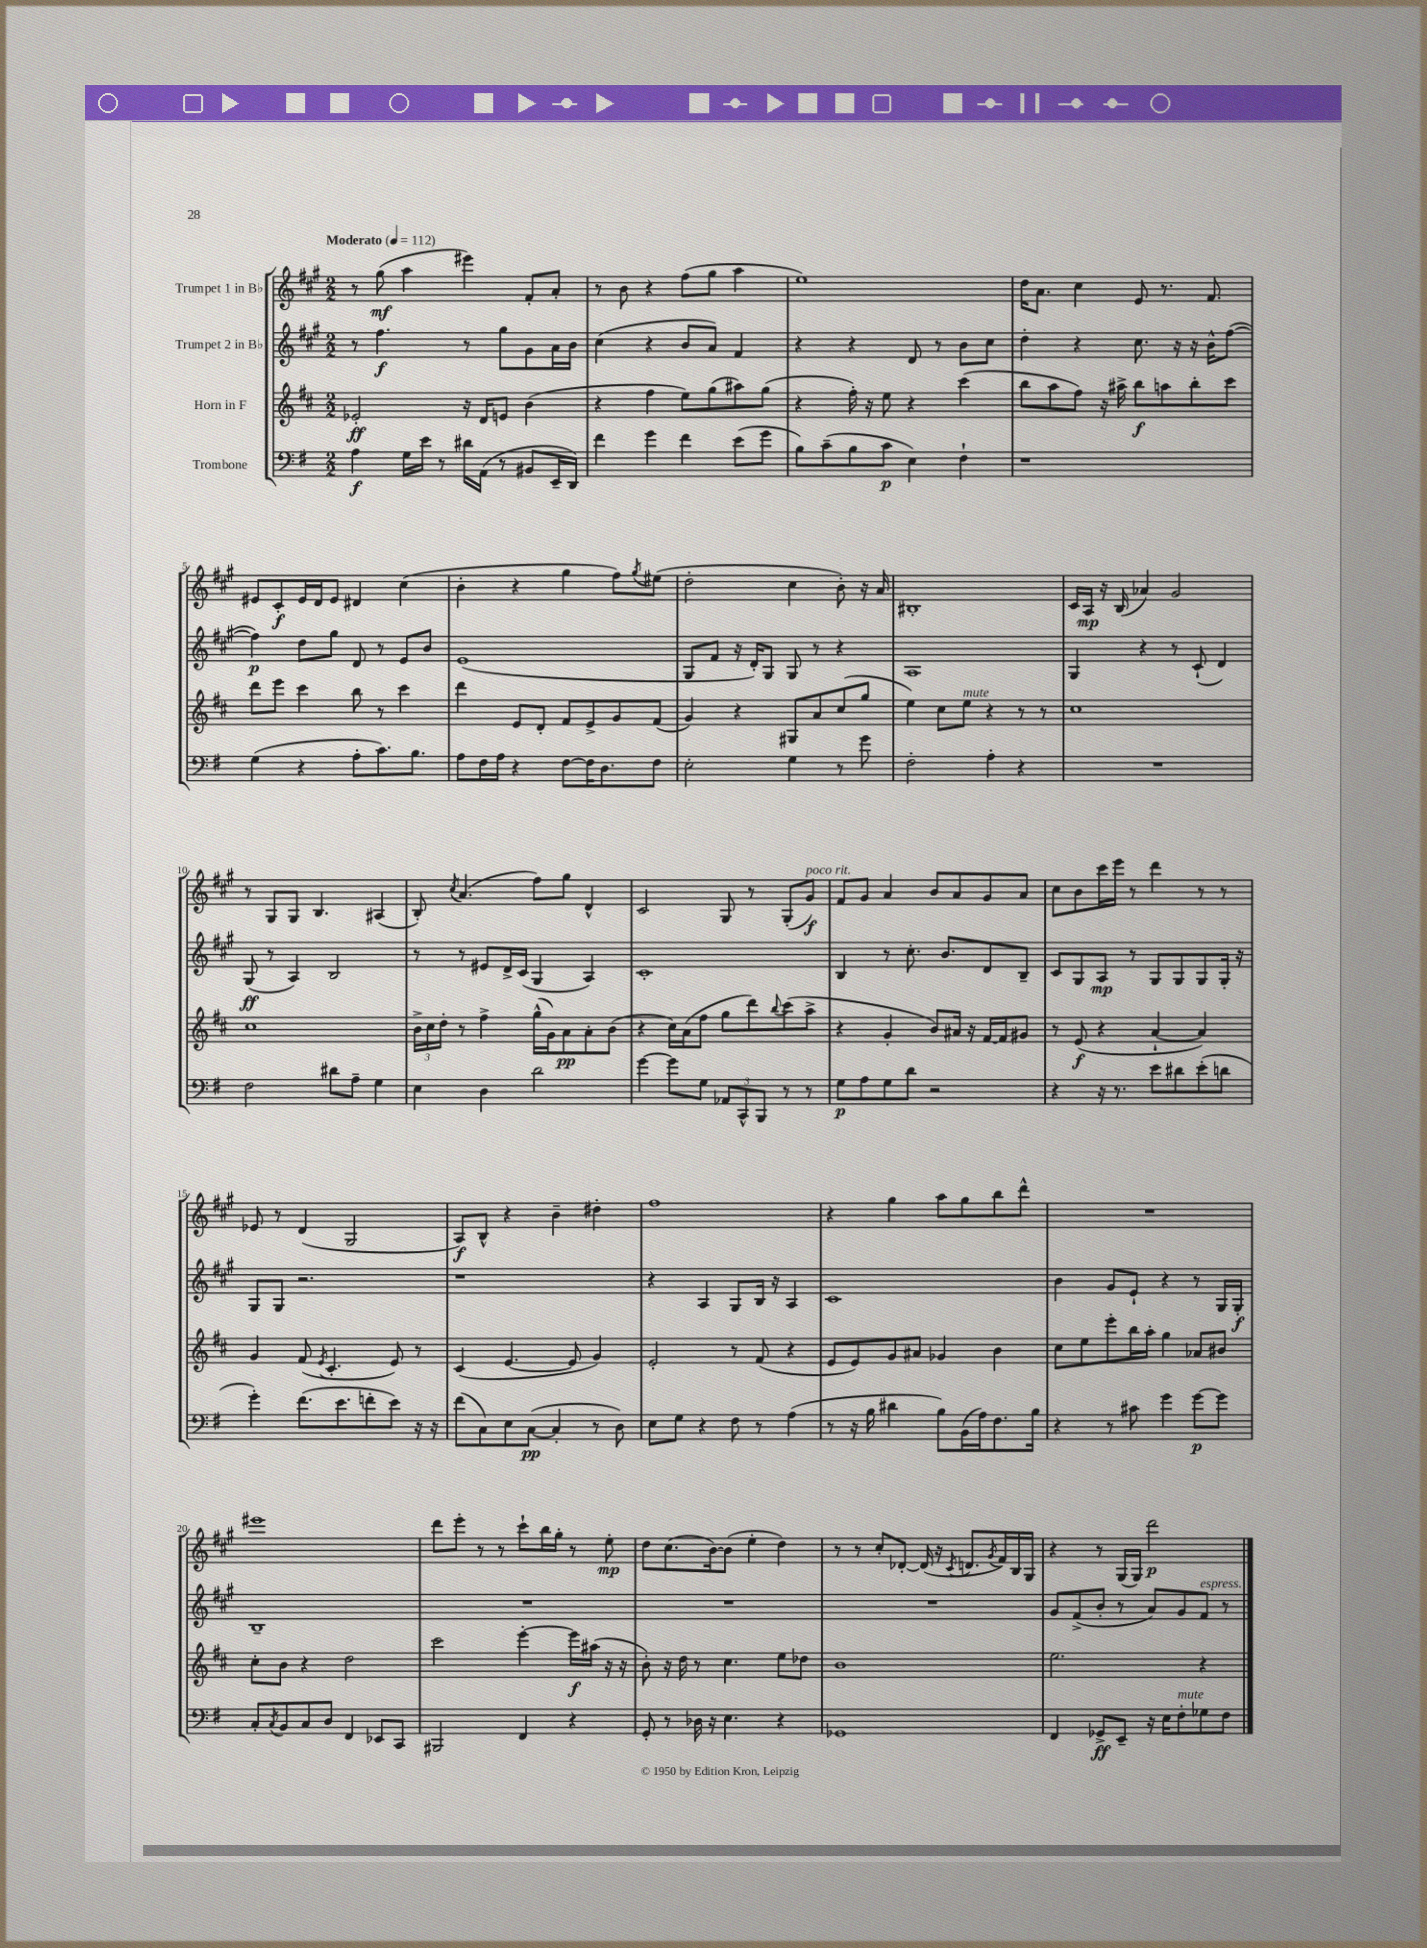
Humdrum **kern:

**kern	**dynam	**kern	**dynam	**kern	**dynam	**kern	**dynam
*part4	*part4	*part3	*part3	*part2	*part2	*part1	*part1
*staff4	*staff4	*staff3	*staff3	*staff2	*staff2	*staff1	*staff1
*I"Trombone	*	*I"Horn in F	*	*I"Trumpet 2 in B♭	*	*I"Trumpet 1 in B♭	*
*clefF4	*	*clefG2	*	*clefG2	*	*clefG2	*
*k[f#]	*	*k[f#c#]	*	*k[f#c#g#]	*	*k[f#c#g#]	*
*M2/2	*	*M2/2	*	*M2/2	*	*M2/2	*
*MM112	*	*MM112	*	*MM112	*	*MM112	*
=1	=1	=1	=1	=1	=1	=1	=1
!	!	!	!	!	!	!LO:TX:a:B:t=Moderato	!
4A\	f	2e-X'/	ff	8r	.	8r	.
.	.	.	.	4.ff#\	f	(8gg#\	mf
16G\LL	.	.	.	.	.	4aa\	.
16e\JJ	.	.	.	.	.	.	.
8r	.	.	.	.	.	.	.
16d#X\LL	.	16r	.	8r	.	4eee#X\)	.
(16AA\JJ	.	16d/KL	.	.	.	.	.
8r	.	8en/J	.	8gg#\L	.	.	.
8BB#X/L	.	(4b\	.	8g#\	.	8f#'/L	.
16EE~/L	.	.	.	16a\L	.	8a'/J	.
16DD/JJ)	.	.	.	16b\JJ	.	.	.
=2	=2	=2	=2	=2	=2	=2	=2
4f#\	.	4r	.	(4cc#\	.	8r	.
.	.	.	.	.	.	8b\	.
4g\	.	4ff#\	.	4r	.	4r	.
4f#\	.	8ee\L)	.	8b/L	.	(8ff#\L	.
.	.	(8gg\	.	8a/J)	.	8gg#\J	.
(8e\L	.	8aa#X\)	.	4f#/	.	4aa\	.
8g\J	.	(8gg\J	.	.	.	.	.
=3	=3	=3	=3	=3	=3	=3	=3
8B\L)	.	4r	.	4r	.	1ee)	.
(8c~\	.	.	.	.	.	.	.
8B\	.	16ff#'\)	.	4r	.	.	.
.	.	16r	.	.	.	.	.
8c\J	p	8ee\	.	.	.	.	.
4E\)	.	4r	.	8d/	.	.	.
.	.	.	.	8r	.	.	.
4F#`\	.	(4ccc#\	.	8b\L	.	.	.
.	.	.	.	8cc#\J	.	.	.
=4	=4	=4	=4	=4	=4	=4	=4
1r	.	8bb\L	.	4dd'\	.	16dd\KL	.
.	.	.	.	.	.	8.a\J	.
.	.	8aa\	.	.	.	.	.
.	.	8ff#\J)	.	4r	.	4cc#\	.
.	.	16r	.	.	.	.	.
.	.	16aa#X^\	.	.	.	.	.
.	.	8bb\L	f	8.cc#\	.	8e/	.
.	.	8aan\	.	.	.	8.r	.
.	.	.	.	16r	.	.	.
.	.	8bb'\	.	16r	.	.	.
.	.	.	.	16b^^\KL	.	8.f#/	.
.	.	8ccc#\J	.	([8ff#\J	.	.	.
!!LO:LB:g=z
=5	=5	=5	=5	=5	=5	=5	=5
(4G\	.	8ddd\L	.	4ff#\])	p	8e#X/L	.
.	.	8eee\J	.	.	.	8c#'/	f
4r	.	4ccc#\	.	8dd\L	.	16e#/L	.
.	.	.	.	.	.	16d/J	.
.	.	.	.	8gg#\J	.	8e#/J	.
8A'\L	.	8bb\	.	8d/	.	4d#X/	.
8.c\)	.	8r	.	8r	.	.	.
.	.	4ccc#\	.	8e/L	.	(4cc#\	.
8.B\J	.	.	.	.	.	.	.
.	.	.	.	8b/J	.	.	.
=6	=6	=6	=6	=6	=6	=6	=6
8A\L	.	4ddd\	.	(1e	.	4b'\	.
16F#\L	.	.	.	.	.	.	.
16A\JJ	.	.	.	.	.	.	.
4r	.	8e/L	.	.	.	4r	.
.	.	8d'/J	.	.	.	.	.
[8F#\L	.	8f#/L	.	.	.	4gg#\	.
16F#\K]	.	8e^/	.	.	.	.	.
8.D\	.	.	.	.	.	.	.
.	.	8g/	.	.	.	8ff#\L)	.
.	.	.	.	.	.	8qgg#/	.
8F#\J	.	(8f#/J	.	.	.	(8ee#X\J	.
=7	=7	=7	=7	=7	=7	=7	=7
2E'\	.	4g/)	.	8G#/L	.	2dd'\	.
.	.	.	.	8f#/J	.	.	.
.	.	4r	.	16r	.	.	.
.	.	.	.	16d'/KL)	.	.	.
.	.	.	.	8G#/J	.	.	.
4G\	.	8G#X/L	.	8G#/	.	4cc#\	.
.	.	8a/	.	8r	.	.	.
8r	.	(8cc#/	.	4r	.	8b'\)	.
8g\	.	8gg/J	.	.	.	16r	.
.	.	.	.	.	.	16a/	.
=8	=8	=8	=8	=8	=8	=8	=8
2F#'\	.	4ee\)	.	1A	.	1B#X'	.
.	.	8cc#\L	.	.	.	.	.
!	!	!LO:TX:a:i:t=mute	!	!	!	!	!
.	.	8ee\J	.	.	.	.	.
4A'\	.	4r	.	.	.	.	.
4r	.	8r	.	.	.	.	.
.	.	8r	.	.	.	.	.
=9	=9	=9	=9	=9	=9	=9	=9
1r	.	1cc#	.	4G#/	.	16c#/LL	.
.	.	.	.	.	.	16A/JJ	mp
.	.	.	.	.	.	16r	.
.	.	.	.	.	.	(16B/	.
.	.	.	.	4r	.	4a-X/)	.
.	.	.	.	8r	.	2g#/	.
.	.	.	.	(8c#`/	.	.	.
.	.	.	.	4d/)	.	.	.
!!LO:LB:g=z
=10	=10	=10	=10	=10	=10	=10	=10
2F#\	.	1cc#	.	(8G#/	ff	8r	.
.	.	.	.	8r	.	8G#/L	.
.	.	.	.	4A/)	.	8G#/J	.
.	.	.	.	.	.	4.B/	.
8d#X\L	.	.	.	2B/	.	.	.
8A~\J	.	.	.	.	.	.	.
4G\	.	.	.	.	.	(4A#X/	.
=11	=11	=11	=11	=11	=11	=11	=11
4E\	.	24b^\LL	.	8r	.	8B'/)	.
.	.	24cc#\	.	.	.	.	.
.	.	24dd'\JJ	.	.	.	.	.
.	.	.	.	.	.	8qcc#/	.
.	.	8r	.	8r	.	(4.a/	.
4D\	.	4ff#^\	.	8e#X/L	.	.	.
.	.	.	.	16d^/L	.	.	.
.	.	.	.	(16c#/JJ	.	.	.
2d\	.	(16gg^^\LL	.	4G#/	.	8ff#\L)	.
.	.	16g\J)	.	.	.	.	.
.	.	8a\	pp	.	.	8gg#\J	.
.	.	8a'\	.	4A/)	.	4d^^/	.
.	.	(8b\J	.	.	.	.	.
=12	=12	=12	=12	=12	=12	=12	=12
[4g\	.	4r	.	1c#'	.	2c#/	.
8g\L]	.	16cc#\LL)	.	.	.	.	.
.	.	(16a\J	.	.	.	.	.
8G\J	.	8ff#\J	.	.	.	.	.
12AA-X/L	.	8gg\L	.	.	.	8G#/	.
12CC^^/	.	.	.	.	.	.	.
.	.	8ddd\)	.	.	.	8r	.
12BBB/J	.	.	.	.	.	.	.
.	.	8qqbb/	.	.	.	.	.
8r	.	(8ccc#\	.	.	.	(8G#'/L	.
!	!	!	!	!	!	!LO:TX:a:i:t=poco rit.	!
8r	.	8aa^\J	.	.	.	8g#/J)	f
=13	=13	=13	=13	=13	=13	=13	=13
8G\L	p	4r	.	4B/	.	8f#/L	.
8A\	.	.	.	.	.	8g#/J	.
8G\	.	4g'/	.	8r	.	4a/	.
8d\J	.	.	.	8.cc#'\	.	.	.
2r	.	8b/L)	.	.	.	8b/L	.
.	.	.	.	8.b/L	.	.	.
.	.	16a#X/Jk	.	.	.	8a/	.
.	.	16r	.	.	.	.	.
.	.	[16f#/LL	.	8d/	.	8g#/	.
.	.	16f#/J]	.	.	.	.	.
.	.	8g#X/J	.	8B~/J	.	8a/J	.
=14	=14	=14	=14	=14	=14	=14	=14
4r	.	8r	.	8c#/L	.	8cc#\L	.
.	.	(8e/	f	8G#/	.	8b\	.
16r	.	4r	.	8A/J	mp	16ccc#\L	.
8.r	.	.	.	.	.	16eee\JJ	.
.	.	.	.	8r	.	8r	.
8e\L	.	[4a`/	.	8G#/L	.	4ddd\	.
8d#X\	.	.	.	8G#/	.	.	.
(8e'\	.	4a/])	.	8G#/	.	8r	.
8dn\J	.	.	.	16G#'/Jk	.	8r	.
.	.	.	.	16r	.	.	.
!!LO:LB:g=z
=15	=15	=15	=15	=15	=15	=15	=15
4g'\)	.	4g/	.	8G#/L	.	8e-X/	.
.	.	.	.	8G#/J	.	8r	.
(8.f#\L	.	(8f#/	.	2.r	.	(4d/	.
.	.	8qe/	.	.	.	.	.
.	.	4.c#'/	.	.	.	.	.
8.e\	.	.	.	.	.	.	.
.	.	.	.	.	.	2G#/	.
8fn'\	.	.	.	.	.	.	.
8e\J)	.	8e/)	.	.	.	.	.
16r	.	8r	.	.	.	.	.
16r	.	.	.	.	.	.	.
=16	=16	=16	=16	=16	=16	=16	=16
(8f#\L	.	(4c#/	.	1r	.	8A/L)	f
8C\)	.	.	.	.	.	8B^^/J	.
8E\	.	[4.e/	.	.	.	4r	.
([8C\J	pp	.	.	.	.	.	.
4C'/]	.	.	.	.	.	4b~\	.
.	.	8e/]	.	.	.	.	.
8r	.	4g/)	.	.	.	4dd#X'\	.
8D\)	.	.	.	.	.	.	.
=17	=17	=17	=17	=17	=17	=17	=17
8E\L	.	2e'/	.	4r	.	1ff#	.
8G\J	.	.	.	.	.	.	.
4r	.	.	.	4A/	.	.	.
8F#\	.	8r	.	8G#/L	.	.	.
8r	.	(8f#/	.	16B/Jk	.	.	.
.	.	.	.	16r	.	.	.
(4A\	.	4r	.	4A/	.	.	.
=18	=18	=18	=18	=18	=18	=18	=18
8r	.	8e/L	.	1c#	.	4r	.
16r	.	8e/)	.	.	.	.	.
16B\	.	.	.	.	.	.	.
4d#X\	.	8g/	.	.	.	4gg#\	.
.	.	8a#X/J	.	.	.	.	.
8B\L)	.	4g-X/	.	.	.	8aa\L	.
(16BB\L	.	.	.	.	.	8gg#\	.
16A\J)	.	.	.	.	.	.	.
8.F#\	.	4b\	.	.	.	8bb\	.
.	.	.	.	.	.	8ddd^^\J	.
16B\Jk	.	.	.	.	.	.	.
=19	=19	=19	=19	=19	=19	=19	=19
4r	.	8cc#\L	.	4b\	.	1r	.
.	.	8ee\	.	.	.	.	.
8r	.	8eee'\	.	8g#/L	.	.	.
8c#X\	.	16bb\L	.	8e`/J	.	.	.
.	.	16aa'\JJ	.	.	.	.	.
4g\	.	4gg\	.	4r	.	.	.
[8g\L	p	8a-X/L	.	8r	.	.	.
8g\J]	.	8b#X/J	.	16G#/LL	.	.	.
.	.	.	.	16G#'/JJ	f	.	.
!!LO:LB:g=z
=20	=20	=20	=20	=20	=20	=20	=20
8C'/L	.	8cc#'\L	.	1B~	.	1eee#X	.
8qC/	.	.	.	.	.	.	.
8BB/	.	8b\J	.	.	.	.	.
8C/	.	4r	.	.	.	.	.
8D/J	.	.	.	.	.	.	.
4FF#/	.	2dd\	.	.	.	.	.
8EE-X/L	.	.	.	.	.	.	.
8CC/J	.	.	.	.	.	.	.
=21	=21	=21	=21	=21	=21	=21	=21
2BBB#X/	.	2ccc#\	.	1r	.	8ddd\L	.
.	.	.	.	.	.	8eee'\J	.
.	.	.	.	.	.	8r	.
.	.	.	.	.	.	8r	.
4FF#/	.	[4eee'\	.	.	.	8ccc#`\L	.
.	.	.	.	.	.	16bb\L	.
.	.	.	.	.	.	16gg#'\JJ	.
4r	.	16eee\LL]	f	.	.	8r	.
.	.	(16aa#X\JJ	.	.	.	.	.
.	.	16r	.	.	.	8ee'\	mp
.	.	16r	.	.	.	.	.
=22	=22	=22	=22	=22	=22	=22	=22
8GG'/	.	8b'\)	.	1r	.	8dd\L	.
8r	.	16r	.	.	.	(8.cc#\	.
.	.	16dd\	.	.	.	.	.
16D-X\	.	8r	.	.	.	.	.
16r	.	.	.	.	.	[16b\k)	.
4.E\	.	4.cc#\	.	.	.	(8b\J]	.
.	.	.	.	.	.	4ee'\	.
4r	.	8ee\L	.	.	.	4dd\)	.
.	.	8dd-X\J	.	.	.	.	.
=23	=23	=23	=23	=23	=23	=23	=23
1GG-X	.	1b	.	1r	.	8r	.
.	.	.	.	.	.	8r	.
.	.	.	.	.	.	8cc#'/L	.
.	.	.	.	.	.	[8d-X'/J	.
.	.	.	.	.	.	(16d-/]	.
.	.	.	.	.	.	16r	.
.	.	.	.	.	.	8qc#/	.
.	.	.	.	.	.	8.dn/L	.
.	.	.	.	.	.	8qg#/	.
.	.	.	.	.	.	16f#/L)	.
.	.	.	.	.	.	16B/	.
.	.	.	.	.	.	16G#/JJ	.
=24	=24	=24	=24	=24	=24	=24	=24
4FF#/	.	2.ee\	.	8g#/L	.	4r	.
.	.	.	.	(8f#^/	.	.	.
8GG-X^/L	ff	.	.	8b'/J	.	8r	.
8EE~/J	.	.	.	8r	.	(16G#/LL	.
.	.	.	.	.	.	16G#/JJ)	.
16r	.	.	.	8a/L)	.	2ddd\	p
16E\KL	.	.	.	.	.	.	.
!LO:TX:a:i:t=mute	!	!	!	!	!	!	!
8F#'\	.	.	.	8g#/	.	.	.
!	!	!	!	!LO:TX:a:i:t=espress.	!	!	!
8G-X\	.	4r	.	8f#/J	.	.	.
8F#\J	.	.	.	8r	.	.	.
==	==	==	==	==	==	==	==
*-	*-	*-	*-	*-	*-	*-	*-
